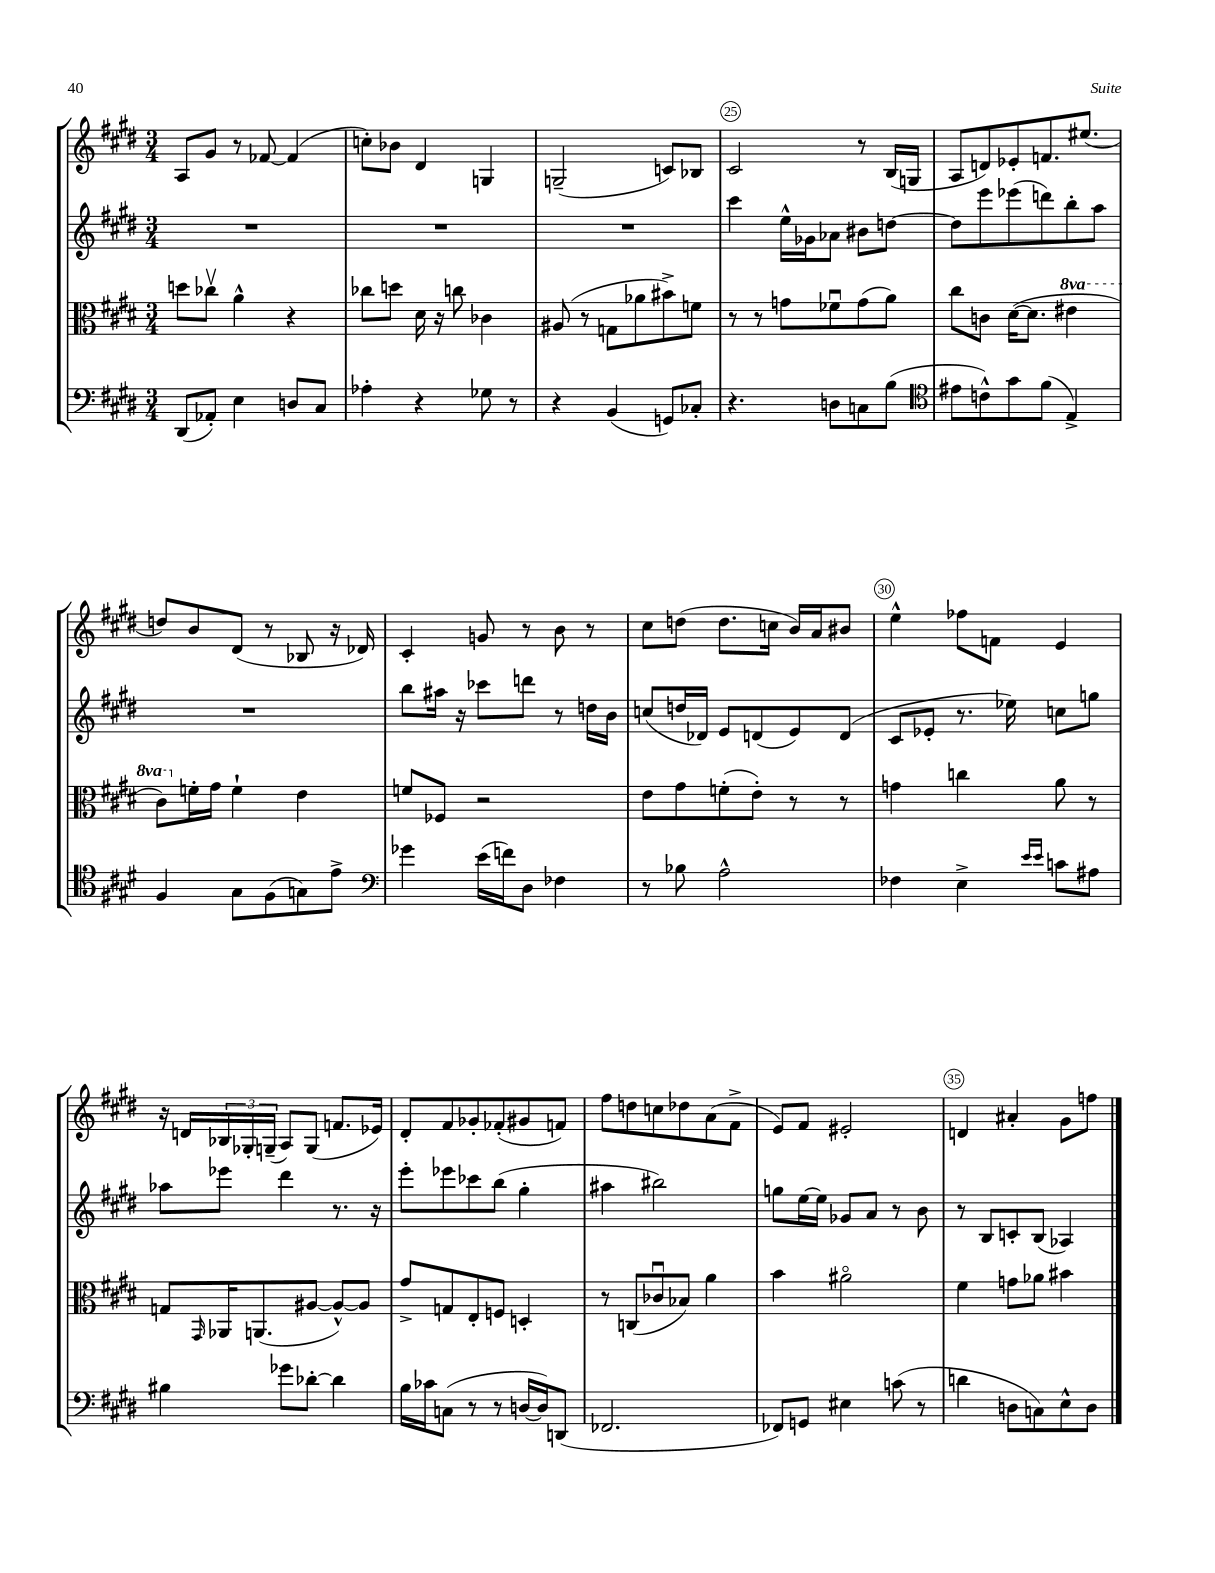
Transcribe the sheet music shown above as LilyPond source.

<<
\new StaffGroup <<
\new Staff = "s0" {
    \clef treble \key e \major \numericTimeSignature \time 3/4
    a8 gis'8 r8 fes'8~ fes'4( |
    c''8-.) bes'8 dis'4 g4 |
    g2--( c'8) bes8 |
    cis'2 r8 b16( g16 |
    a8 d'8) ees'8-. f'8. eis''8.( |
    d''8) b'8 dis'8( r8 bes8 r16 des'16) |
    cis'4-. g'8 r8 b'8 r8 |
    cis''8 d''8( d''8. c''16 b'16) a'16 bis'8 |
    e''4-^ fes''8 f'8 e'4 |
    r16 d'16 \tuplet 3/2 { bes16 ges16-. g16--( } a8) g8( f'8. ees'16) |
    dis'8-. fis'8 ges'8-. fes'8-.( gis'8 f'8) |
    fis''8 d''8 c''8 des''8 a'8( fis'8-> |
    e'8) fis'8 eis'2-. |
    d'4 ais'4-. gis'8 f''8 \bar "|." |
}
\new Staff = "s1" {
    \clef treble \key e \major \numericTimeSignature \time 3/4
    R2. |
    R2. |
    R2. |
    cis'''4 e''16-^ ges'16 aes'8 bis'8 d''8~ |
    d''8 e'''8 ees'''8( d'''8) b''8-. a''8 |
    R2. |
    b''8 ais''16 r16 ces'''8 d'''8 r8 d''16 b'16 |
    c''8( d''16 des'16) e'8 d'8( e'8) d'8( |
    cis'8 ees'8-. r8. ees''16) c''8 g''8 |
    aes''8 ees'''8 dis'''4 r8. r16 |
    e'''8-. ees'''8 ces'''8 b''8( gis''4-. |
    ais''4 bis''2) |
    g''8 e''16~ e''16 ges'8 a'8 r8 b'8 |
    r8 b8 c'8-. b8( aes4) \bar "|." |
}
\new Staff = "s2" {
    \clef alto \key e \major \numericTimeSignature \time 3/4 \set Staff.ottavationMarkups = #ottavation-simple-ordinals
    d''8 ces''8\upbow a'4-^ r4 |
    ces''8 d''8 dis'16 r16 c''8 ces'4 |
    ais8( r8 g8 aes'8 bis'8->) f'8 |
    r8 r8 g'8 fes'8\downbow g'8( a'8) |
    cis''8 c'8 dis'16~( dis'8. \ottava #1 eis''4 |
    cis''8) \ottava #0 f'16-. gis'16 f'4-! e'4 |
    f'8 fes8 r2 |
    e'8 gis'8 f'8-.( e'8-.) r8 r8 |
    g'4 c''4 a'8 r8 |
    g8 \grace { gis,16 } aes,16 a,8.( ais8~ ais8~-^) ais8 |
    gis'8-> g8 e8-. f8 d4-. |
    r8 c8( ces'8\downbow bes8) a'4 |
    b'4 ais'2\flageolet |
    fis'4 g'8 aes'8 bis'4 \bar "|." |
}
\new Staff = "s3" {
    \clef bass \key e \major \numericTimeSignature \time 3/4
    dis,8( aes,8-.) e4 d8 cis8 |
    aes4-. r4 ges8 r8 |
    r4 b,4( g,8) ces8-. |
    r4. d8 c8 b8( |
    \clef tenor eis'8 c'8-^) gis'8 fis'8( e4->) |
    fis4 gis8 fis8( g8) e'8-> |
    \clef bass ges'4 e'16( f'16) dis8 fes4 |
    r8 bes8 a2-^ |
    fes4 e4-> \grace { e'16 e'16 } c'8 ais8 |
    bis4 ges'8 des'8~-. des'4 |
    b16 ces'16 c8( r8 r8 d16~ d16) d,8( |
    fes,2. |
    fes,8) g,8 eis4 c'8( r8 |
    d'4 d8 c8) e8-^ d8 \bar "|." |
}
>>
>>
\layout { \context { \Score currentBarNumber = #22 \override BarNumber.break-visibility = ##(#f #t #t) barNumberVisibility = #(every-nth-bar-number-visible 5) \override BarNumber.stencil = #(make-stencil-circler 0.1 0.3 ly:text-interface::print) } }
